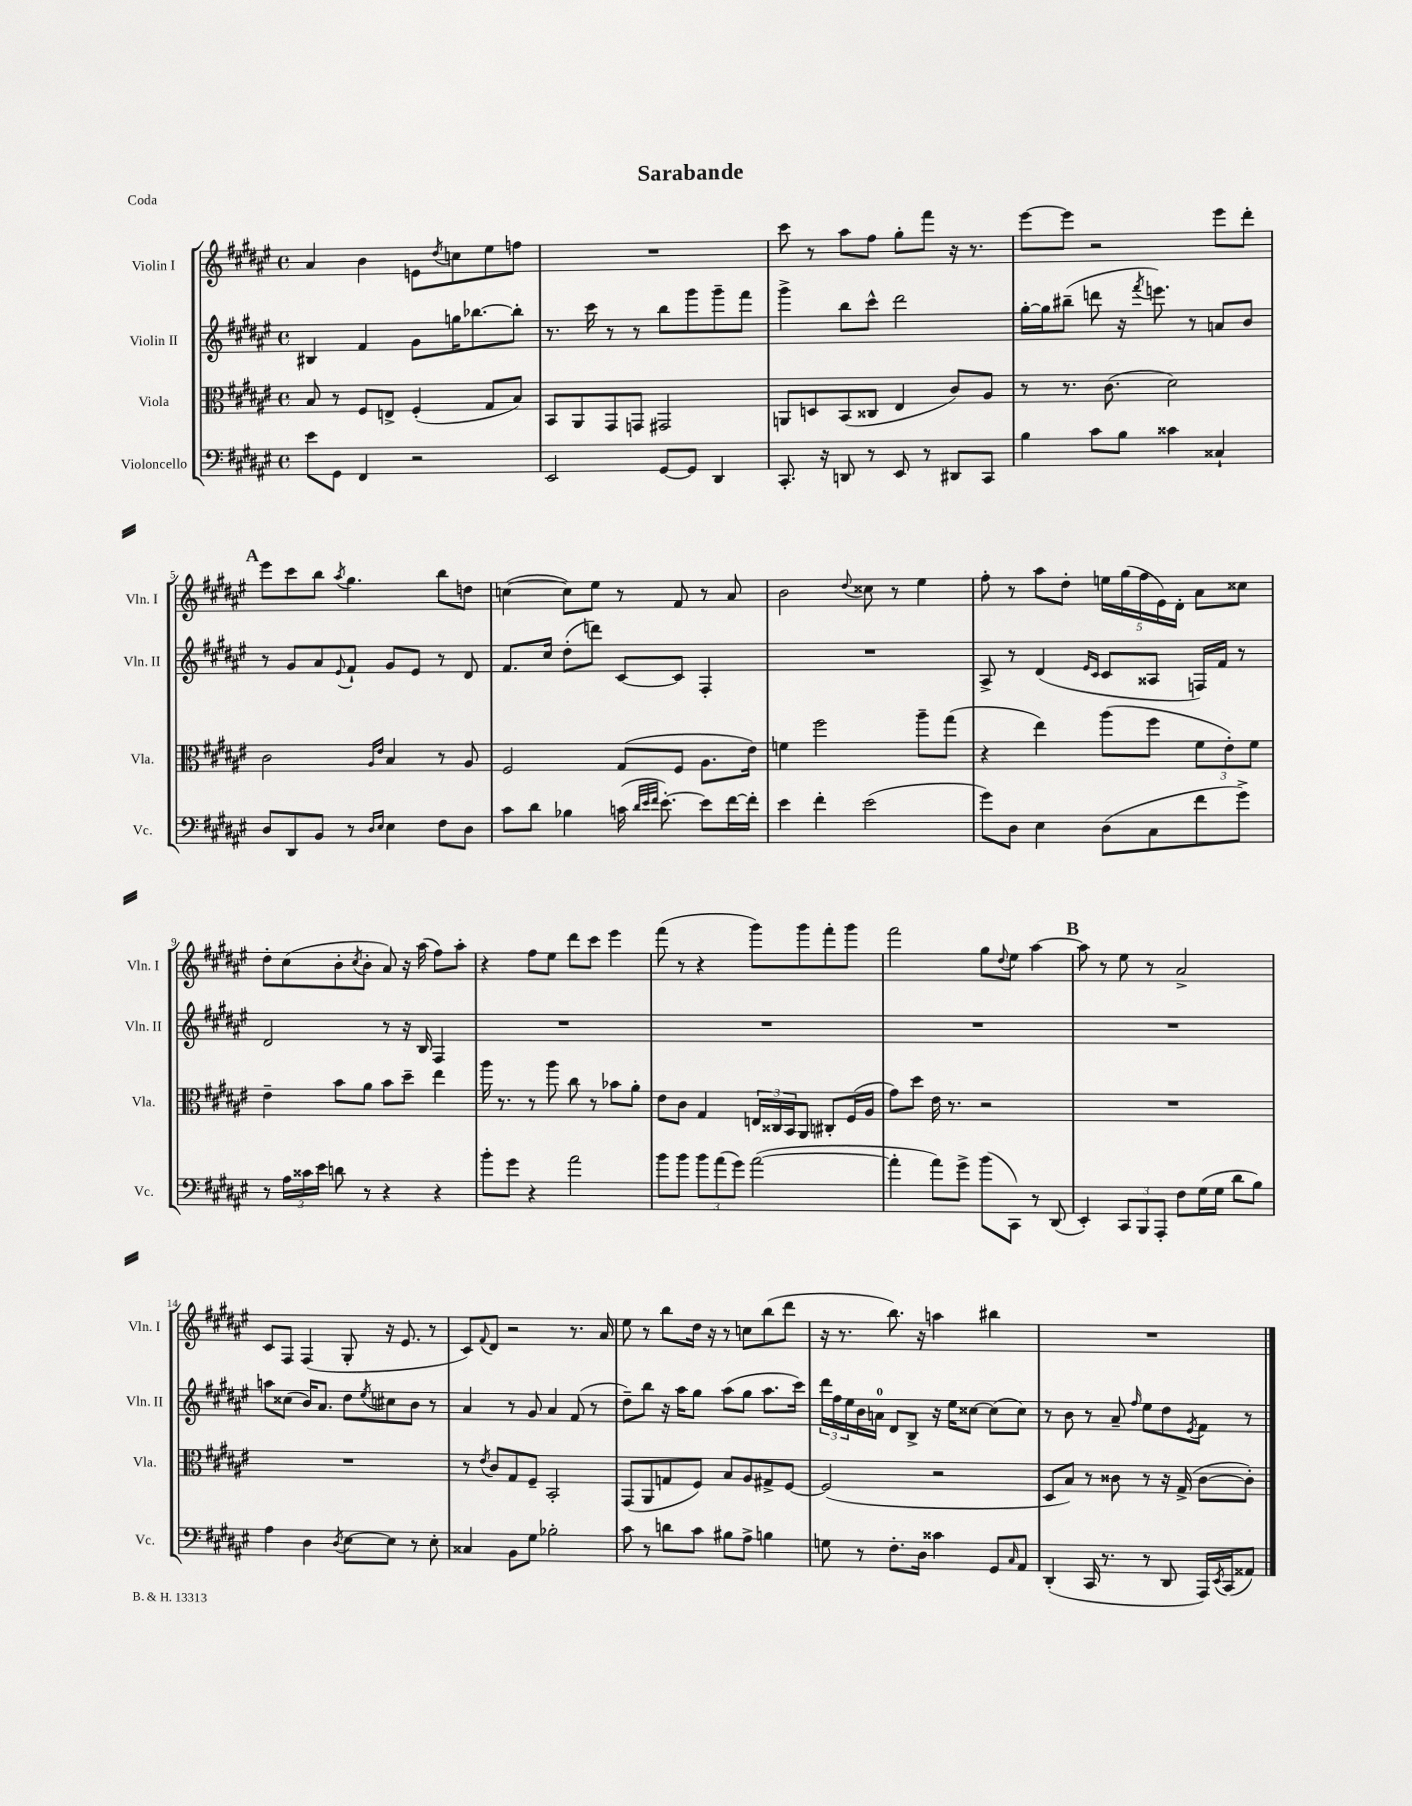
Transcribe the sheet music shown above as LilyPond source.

\header { title = "Sarabande" piece = "Coda" }
<<
\new StaffGroup <<
\new Staff = "s0" \with { instrumentName = "Violin I" shortInstrumentName = "Vln. I" } {
    \clef treble \key fis \major \defaultTimeSignature \time 4/4
    ais'4 b'4 e'8 \acciaccatura { dis''8 } c''8 eis''8 f''8 |
    R1 |
    cis'''8 r8 ais''8 fis''8 gis''8-. fis'''8 r16 r8. |
    eis'''8~ eis'''8 r2 eis'''8 dis'''8-. |
    \mark \markup { \bold "A" } eis'''8 cis'''8 b''8 \acciaccatura { ais''8 } gis''4. b''8 d''8 |
    c''4~( c''8) eis''8 r8 fis'8 r8 ais'8 |
    b'2 \appoggiatura { dis''8 } cisis''8 r8 eis''4 |
    fis''8-. r8 ais''8 dis''8-. \tuplet 5/4 { e''16 gis''16( fis''16 eis'16) dis'16-. } ais'8 cisis''8 |
    dis''8-. cis''8( b'8-. \acciaccatura { cis''8 } b'8-. ais'8) r16 ais''16( fis''8) ais''8-. |
    r4 fis''8 eis''8 dis'''8 cis'''8 eis'''4 |
    fis'''8( r8 r4 gis'''8) gis'''8 fis'''8-. gis'''8 |
    fis'''2 gis''8 \appoggiatura { dis''8 } eis''8 ais''4~ |
    \mark \markup { \bold "B" } ais''8 r8 eis''8 r8 ais'2-> |
    cis'8 fis8 fis4( gis8-. r16 eis'8. r8 |
    cis'8) \appoggiatura { fis'8 } dis'8 r2 r8. ais'16 |
    eis''8 r8 b''8 dis''16 r16 r8 c''8 b''8( dis'''8 |
    r16 r8. b''8.) r16 a''4 bis''4 |
    R1 \bar "|." |
}
\new Staff = "s1" \with { instrumentName = "Violin II" shortInstrumentName = "Vln. II" } {
    \clef treble \key fis \major \defaultTimeSignature \time 4/4
    bis4 fis'4 gis'8 g''16 bes''8.~ bes''8-. |
    r8. cis'''16 r8 r8 b''8 gis'''8 gis'''8-- fis'''8 |
    gis'''4-> b''8 cis'''8-^ dis'''2 |
    gis''16~-. gis''16 bis''8--( d'''8 r16 \acciaccatura { fis'''8 } e'''8.) r8 a'8 b'8 |
    \mark \markup { \bold "A" } r8 gis'8 ais'8 \appoggiatura { eis'8 } fis'8-! gis'8 eis'8 r8 dis'8 |
    fis'8. cis''16 dis''8-.( d'''8) cis'8~ cis'8 fis4-. |
    R1 |
    ais8-> r8 dis'4( \grace { eis'16 cis'16 } cis'8 aisis8 f16) fis'16 r8 |
    dis'2 r8 r16 b16 fis4 |
    R1 |
    R1 |
    R1 |
    \mark \markup { \bold "B" } R1 |
    a''8 cisis''8( b'16) ais'8. dis''8 \acciaccatura { eis''8 } cis''8 b'8 r8 |
    ais'4 r8 gis'8 ais'4 fis'8( r8 |
    dis''8--) b''8 r16 ais''16 gis''8 ais''8( gis''8 ais''8. cis'''16) |
    \tuplet 3/2 { dis'''16 fis''16 eis''16 } b'16 a'16-0 dis'8 b8-> r16 eis''16 cisis''8~ cisis''8( cisis''8) |
    r8 b'8 r8 ais'8-- \grace { fis''16 } eis''8 dis''8 \acciaccatura { eis'8 } fis'8 r8 \bar "|." |
}
\new Staff = "s2" \with { instrumentName = "Viola" shortInstrumentName = "Vla." } {
    \clef alto \key fis \major \defaultTimeSignature \time 4/4
    b8 r8 fis8 e8-> fis4-.( gis8 b8) |
    b,8 ais,8 gis,8 g,8 gis,2 |
    a,8 d8 b,8( cisis8 eis4 cis'8) ais8 |
    r8 r8. cis'8.( dis'2) |
    \mark \markup { \bold "A" } cis'2 \grace { ais16 eis'16 } b4 r8 ais8 |
    fis2 gis8( fis8 ais8. eis'16) |
    f'4 fis''2 ais''8-- gis''8( |
    r4 eis''4) ais''8( fis''8 \tuplet 3/2 { fis'8 eis'8-.) fis'8 } |
    eis'4-- b'8 ais'8 b'8 dis''8-- eis''4 |
    ais''16 r8. r8 ais''8 cis''8 r8 bes'8 ais'8-. |
    eis'8 cis'8 gis4 \tuplet 3/2 { e16 cisis16 b,16 } ais,8 cis8-. fis16( ais16 |
    gis'8) dis''8 eis'16 r8. r2 |
    \mark \markup { \bold "B" } R1 |
    R1 |
    r8 \acciaccatura { eis'8 } cis'8 gis8 fis8-- b,2-. |
    gis,8( ais,8 g8 fis8) b8 ais8 gis8-> fis8~ |
    fis2( r2 |
    dis8 b8) r8 cisis'8 r8 r16 gis16->( cisis'8~ cisis'8-.) \bar "|." |
}
\new Staff = "s3" \with { instrumentName = "Violoncello" shortInstrumentName = "Vc." } {
    \clef bass \key fis \major \defaultTimeSignature \time 4/4
    eis'8 gis,8 fis,4 r2 |
    eis,2 gis,8~ gis,8 dis,4 |
    cis,8.-. r16 d,8 r8 eis,8 r8 dis,8 cis,8 |
    b4 cis'8 b8 cisis'4 cisis4-! |
    \mark \markup { \bold "A" } dis8 dis,8 b,8 r8 \grace { dis16 eis16 } eis4 fis8 dis8 |
    cis'8 dis'8 bes4 c'16( \grace { dis'32 eis'32 fis'32 } eis'8.~-.) eis'8 fis'16~ fis'16-. |
    eis'4 fis'4-. eis'2( |
    gis'8) dis8 eis4 dis8( cis8 fis'8 gis'8->) |
    r8 \tuplet 3/2 { ais16 cisis'16 eis'16 } d'8 r8 r4 r4 |
    b'8-. gis'8 r4 ais'2 |
    b'8 b'8 \tuplet 3/2 { b'8 ais'8( gis'8) } ais'2~( |
    ais'4-. ais'8) gis'8-> b'8( cis,8) r8 dis,8( |
    \mark \markup { \bold "B" } eis,4-.) \tuplet 3/2 { cis,8 b,,8 ais,,8-. } fis8 gis16( gis16 dis'8 b8) |
    ais4 dis4 \acciaccatura { dis8 } eis8~ eis8 r8 eis8-. |
    cisis4 b,8 gis8 bes2-. |
    cis'8 r8 d'8 cis'8 bis8 ais8-> b4 |
    g8 r8 fis8.-. dis16 cisis'4 gis,8 \grace { cis16 } ais,8 |
    dis,4-.( cis,16 r8. r8 dis,8 ais,,16) \acciaccatura { eis,8 } cis,16( aisis,8) \bar "|." |
}
>>
>>
